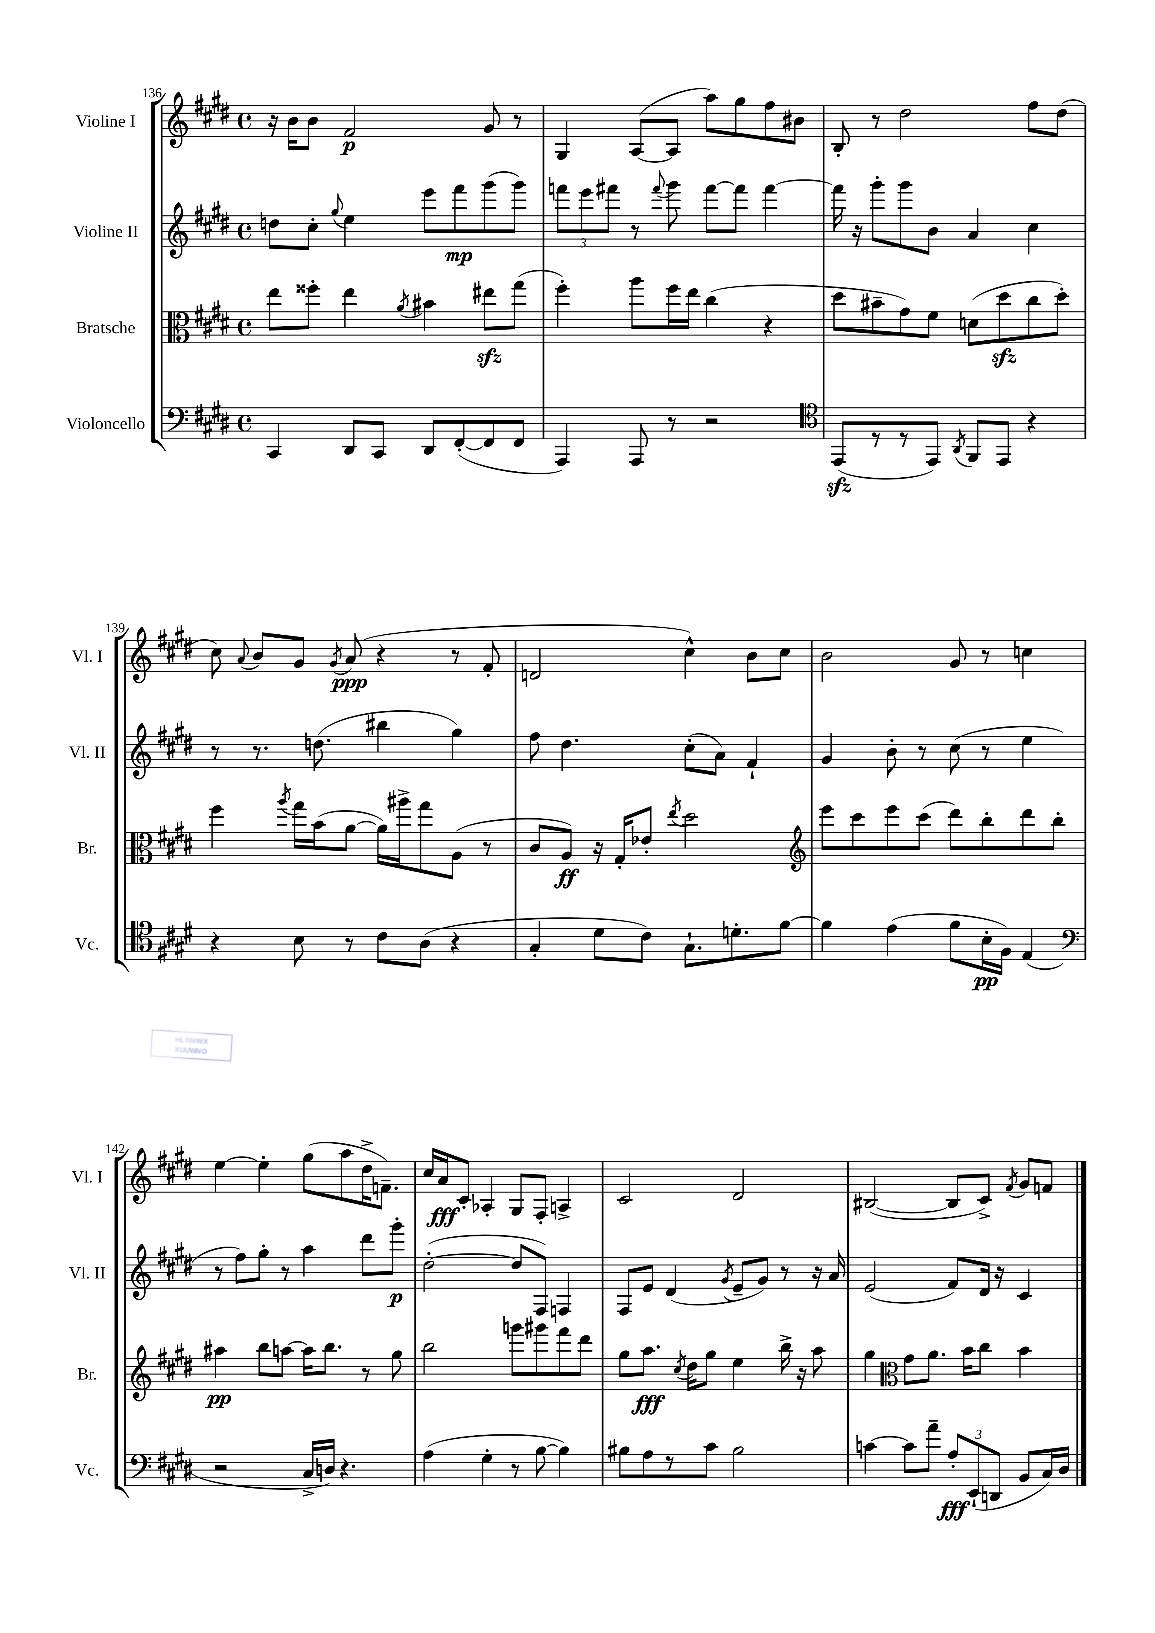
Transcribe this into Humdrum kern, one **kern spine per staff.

**kern	**kern	**kern	**kern
*staff4	*staff3	*staff2	*staff1
*clefF4	*clefC3	*clefG2	*clefG2
*k[f#c#g#d#]	*k[f#c#g#d#]	*k[f#c#g#d#]	*k[f#c#g#d#]
*M4/4	*M4/4	*M4/4	*M4/4
*met(c)	*met(c)	*met(c)	*met(c)
4CC#	8ee	8dd	16r
.	.	.	16b
.	8ff##'	8cc#'	8b
.	.	8qqgg#	.
8DD#	4ee	4ee	2f#
8CC#	.	.	.
.	8qa	.	.
8DD#	4b#	8eee	.
([8FF#'	.	8fff#	.
8FF#]	8ee#	(8ggg#	8g#
8FF#	(8gg#	8ggg#)	8r
=	=	=	=
4AAA)	4ff#')	12fff	4G#
.	.	12eee	.
.	.	12fff#	.
8AAA	8aa	8r	([8A
.	.	8qqfff#	.
8r	16ff#	8ggg#	8A]
.	16ee	.	.
2r	(4cc#	[8fff#	8aa)
.	.	8fff#]	8gg#
.	4r	[4fff#	8ff#
.	.	.	8b#
=	=	=	=
*clefC4	*	*	*
(8EE	8dd#	16fff#]	8B'
.	.	16r	.
8r	8b#~	8ggg#'	8r
8r	8g#)	8ggg#	2dd#
8EE)	8f#	8b	.
8qAA	.	.	.
8FF#	(8d	4a	.
8EE	8dd#	.	.
4r	8cc#	4cc#	8ff#
.	8dd#')	.	(8dd#
=	=	=	=
4r	4ff#	8r	8cc#)
.	.	.	8qqa
.	.	8.r	8b
.	8qaa	.	.
8B	16gg#	.	8g#
.	(16b	(8.dd	.
.	.	.	8qg#
8r	[8a	.	(8a
8c#	16a])	4bb#	4r
.	16aa#^	.	.
(8A	8gg#	.	.
4r	(8A	4gg#)	8r
.	8r	.	8f#'
=	=	=	=
4G#'	8c#	8ff#	2d
.	8A)	4.dd#	.
8d#	16r	.	.
.	16G#'	.	.
8c#)	8e-'	.	.
.	8qee	.	.
8.G#`	2dd#	(8cc#'	4cc#^^)
.	.	8a)	.
8.d'	.	.	.
.	.	4f#`	8b
[8f#	.	.	8cc#
=	=	=	=
*	*clefG2	*	*
4f#]	8eee	4g#	2b
.	8ccc#	.	.
(4e	8eee	8b'	.
.	(8ccc#	8r	.
8f#	8ddd#)	(8cc#	8g#
16B'	8bb'	8r	8r
16F#)	.	.	.
(4E	8ddd#	4ee	4cc
.	8bb'	.	.
=	=	=	=
*clefF4	*	*	*
2r	4aa#	8r	[4ee
.	.	8ff#)	.
.	8bb	8gg#'	4ee']
.	[8aa	8r	.
16C#^	16aa]	4aa	(8gg#
16D)	8.bb	.	.
4.r	.	.	8aa
.	8r	8ddd#	16dd#^
.	.	.	8.f~)
.	8gg#	8ggg#'	.
=	=	=	=
(4A	2bb	([2dd#'	16cc#
.	.	.	16a
.	.	.	8c#'
4G#'	.	.	4A-'
8r	8ggg	8dd#]	8G#
[8B	8ggg#	8F#)	8F#'
4B])	8fff#	4F	4A^
.	8ddd#	.	.
=	=	=	=
8B#	8gg#	8F#	2c#
8A	8.aa	8e	.
8r	.	(4d#	.
.	8qcc#	.	.
.	16dd#	.	.
8c#	8gg#	.	.
.	.	8qg#	.
2B#	4ee	8e~	2d#
.	.	8g#)	.
.	16bb^	8r	.
.	16r	.	.
.	8aa	16r	.
.	.	16a	.
=	=	=	=
[4c	4gg#	(2e	([2B#
*	*clefC3	*	*
8c]	8g#	.	.
8a~	8.a	.	.
12A'	.	8f#)	8B#]
.	16b	.	.
(12EE`	.	.	.
.	8cc#	16d#	8c#^)
12DD	.	.	.
.	.	16r	.
.	.	.	8qf#
8BB	4b	4c#	8g#
16C#)	.	.	8f
16D#	.	.	.
==	==	==	==
*-	*-	*-	*-
